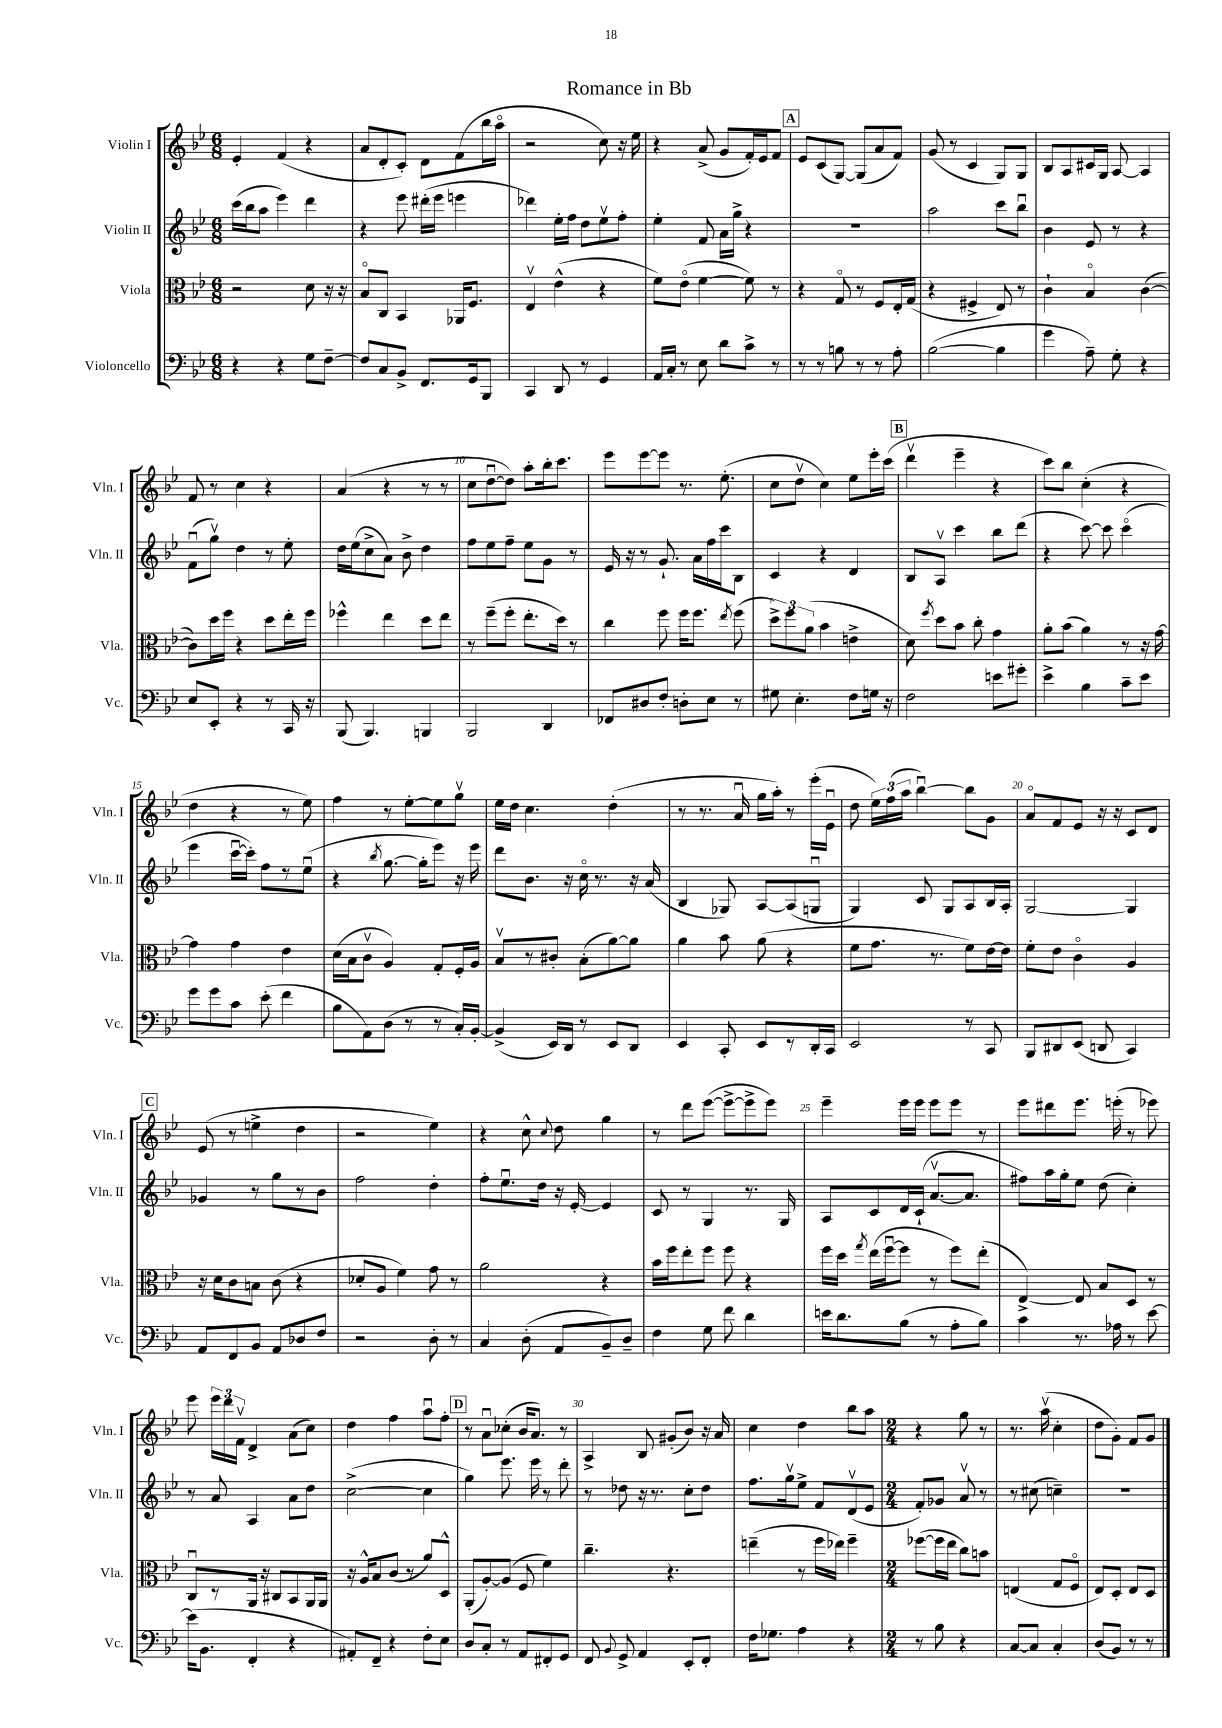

**kern	**kern	**kern	**kern
*part4	*part3	*part2	*part1
*staff4	*staff3	*staff2	*staff1
*I"Violoncello	*I"Viola	*I"Violin II	*I"Violin I
*I'Vc.	*I'Vla.	*I'Vln. II	*I'Vln. I
*clefF4	*clefC3	*clefG2	*clefG2
*k[b-e-]	*k[b-e-]	*k[b-e-]	*k[b-e-]
*M6/8	*M6/8	*M6/8	*M6/8
=1	=1	=1	=1
4r	2r	(16ccc\LL	4e-'/
.	.	16bb-\J	.
.	.	8aa\J	.
4r	.	4eee-\)	(4f/
8G\L	8d\	4ddd\	4r
[8F~\J	16r	.	.
.	16r	.	.
=2	=2	=2	=2
8F/L]	8B-/L	4r	8a/L
8C/	8C/J	.	8d'/
8BB-^/J	4BB-/	8eee-\	8c'/J)
8.FF/L	.	(16ddd#X'\LL	8d\L
.	.	16eee-\JJ	.
.	16AA-X/KL	4eeen\	(8f\
16GG/k	8.F/J	.	.
8BBB-/J	.	.	16bb-\L
.	.	.	16aa\JJ
=3	=3	=3	=3
4CC/	4E-v/	4ddd-X\)	2r
8DD/	(4e-^^\	16ee-'\LL	.
.	.	16ff\JJ	.
8r	.	8dd\L	.
4GG/	4r	8ee-v\	8cc\)
.	.	8ff'\J	16r
.	.	.	16ee-\
=4	=4	=4	=4
16AA/LL	8f\L)	4ee-'\	4r
16C'/JJ	.	.	.
8r	(8e-\J	.	.
8E-\	[4f\	8f/	(8a^/
8d\L	.	16a\LL	8g/L
.	.	16gg^\JJ	.
8c^\J	8f\])	4r	16f'/L)
.	.	.	16e-/J
8r	8r	.	8f/J
!!LO:REH:place=s1:t=A
=5	=5	=5	=5
8r	4r	2.r	8e-/L
8r	.	.	(8c/
8Bn\	8G/	.	[8G/J)
8r	8r	.	(8G/L]
8r	8F/L	.	8a/
8A'\	16E-'/L	.	8f/J)
.	(16G/JJ	.	.
=6	=6	=6	=6
([2B-\	4r	2aa\	(8g/
.	.	.	8r
.	4F#X^/	.	4c/
4B-\]	8E-/)	8ccc\L	8G/L)
.	8r	8bb-u\J	8G/J
=7	=7	=7	=7
4g\	4c`\	4b-\	8B-/L
.	.	.	8A/
8A~\)	4B-/	8e-/	16c#X/L
.	.	.	16G/JJ
8G'\	.	8r	[8A/
4r	([4c\	4r	4A/]
!!LO:LB:g=z
=8	=8	=8	=8
8E-/L	8c\L])	(8fu\L	8f/
8EE-'/J	16dd\L	8ggv\J)	8r
.	16ff\JJ	.	.
4r	4r	4dd\	4cc\
8r	8dd\L	8r	4r
16CC/	16ee-'\L	8ee-'\	.
16r	16ff\JJ	.	.
=9	=9	=9	=9
(8BBB-/	4ff-X^^\	16dd\LL	(4a/
.	.	(16ee-\J	.
4.BBB-/)	.	8cc^\	.
.	4ee-\	8a\J)	4r
.	.	8b-^\	.
4BBBn/	8dd\L	4dd\	8r
.	8ee-\J	.	8r
=10	=10	=10	=10
2BBB-/	8r	8ff\L	8cc\L
.	(8ff~\L	8ee-\	[8ddu\
.	8ff'\J	8ff~\J	8dd\J])
.	8.ee-'\L	8ee-\L	8aa'\L
4DD/	.	8g\J	16bb-'\k
.	16dd\Jk)	.	8.ccc\J
.	8r	8r	.
=11	=11	=11	=11
8FF-X/L	4cc\	16e-/	8eee-\L
.	.	16r	.
8D#X/	.	8r	[8eee-\
8F'/J	8ff\	8.g`/	8eee-\J]
8Dn'\L	16ff\KL	.	8.r
.	8.ff\J	16a\LL	.
8E-\J	.	16ff\	.
.	.	16ccc\J	(8.ee-'\
.	8qee-/	.	.
8r	(8ff\	8B-\J	.
=12	=12	=12	=12
8G#X\	12dd^\L)	4c/	8cc\L
.	12ff\	.	.
4.E-'\	.	.	8ddv\J
.	(12a\J	.	.
.	4b-\	4r	4cc\)
8F\L	4en^\	4d/	8ee-\L
16Gn\Jk	.	.	16eee-'\L
16r	.	.	(16ccc\JJ
!!LO:REH:place=s1:t=B
=13	=13	=13	=13
2F\	8d\)	8B-/L	4dddv\
.	8qff/	.	.
.	8dd\L	8Av/J	.
.	8b-\J	4ccc\	4eee-~\
.	8cc'\	.	.
8en\L	4g\	8bb-\L	4r
8g#X'\J	.	(8ddd\J	.
=14	=14	=14	=14
4e-^\	8a'\L	4r	8ccc\L)
.	(8b-\J	.	8bb-\J
4B-\	4a\)	[8ccc\)	(4cc'\
.	.	8ccc\]	.
8c~\L	8r	(4ccc\	4r
8e-\J	16r	.	.
.	[16g\	.	.
!!LO:LB:g=z
=15	=15	=15	=15
8g\L	4g\]	4eee-\	4dd\
8g\	.	.	.
8c\J	4g\	[16cccu\LL	4r
.	.	16ccc'\JJ])	.
(8e-'\	.	8ff\L	.
4f\	4e-\	8r	8r
.	.	(8ee-u\J	8ee-\)
=16	=16	=16	=16
8B-\L	(16d\LL	4r	4ff\
.	16B-\J	.	.
8AA\)	8cv\J	.	.
.	.	8qbb-/	.
(8D\J	4A/)	[8.gg\	8r
8r	.	.	[8ee-'\L
.	.	16gg'\KL]	.
8r	8G'/L	8eee-\J)	8ee-\]
16C'/LL)	16F'/L	16r	8ggv\J
[16BB-'/JJ	16A/JJ	16eee-\	.
=17	=17	=17	=17
(4BB-^/]	8B-v/L	8ddd\L	16ee-\LL
.	.	.	16dd\JJ
.	8r	8.b-\J	4.cc\
16EE-/LL)	8c#X'/J	.	.
16DD/JJ	.	16r	.
8r	(8B-'\L	16cc\	.
.	.	8.r	.
8EE-/L	[8a\)	.	(4dd'\
8DD/J	8a\J]	16r	.
.	.	(16a/	.
=18	=18	=18	=18
4EE-/	4a\	4B-/	8r
.	.	.	8.r
8CC'/	8b-\	8G-X/)	.
.	.	.	16au/
8EE-/L	(8a\	[8A/L	16gg\LL
.	.	.	16aa'\JJ)
8r	4r	(8A/]	8r
16DD'/L	.	8Gnu/J	(16eee-'\LL
16CC/JJ	.	.	16e-u\JJ
=19	=19	=19	=19
2EE-/	8f\L	4G/)	8dd\
.	8.g\J	.	24ee-\LL)
.	.	.	(24ff\
.	.	.	24aa\JJ
.	.	8c/	[4bb-u\)
.	8.r	.	.
.	.	8G/L	.
8r	8f\L)	8A/	8bb-\L]
8CC/	[16e-\L	16B-/L	8g\J
.	16e-\JJ]	16A'/JJ	.
=20	=20	=20	=20
8BBB-/L	8f'\L	[2G/	8a/L
8DD#X/	8e-\J	.	8f/
(8EE-/J	4c\	.	8e-/J
8DDn/	.	.	16r
.	.	.	16r
4CC/)	4A/	4G/]	8c/L
.	.	.	8d/J
!!LO:LB:g=z
!!LO:REH:place=s1:t=C
=21	=21	=21	=21
8AA/L	16r	4g-X/	(8e-/
.	16d\KL	.	.
8FF/	8c\	.	8r
8BB-/J	8Bn\J	8r	4een^\
8AA/L	(8c\	8gg\L	.
8D-X/	4r	8r	4dd\
8F/J	.	8b-\J	.
=22	=22	=22	=22
2r	8d-X'/L	2ff\	2r
.	8A/J	.	.
.	4f\)	.	.
8D'\	8g\	4dd'\	4ee-\)
8r	8r	.	.
=23	=23	=23	=23
4C/	2a\	8ff'\L	4r
.	.	8.ee-u\	.
(8D'\	.	.	8cc^^\
.	.	16dd\Jk	.
.	.	.	8qqcc/
8AA/L	.	16r	8dd\
.	.	[16e-'/	.
8BB-~/)	4r	4e-/]	4gg\
8D~/J	.	.	.
=24	=24	=24	=24
4F\	16b-\LL	8c/	8r
.	16ff\J	.	.
.	8ee-'\	8r	8ddd\L
8G\	8ff\J	4G/	([8eee-\J
8f\	8ff\	.	8eee-^\L_
4d\	4r	8.r	8eee-^\]
.	.	.	8eee-\J)
.	.	16G/	.
=25	=25	=25	=25
16en\KL	16ff\LL	8A/L	4eee-~\
8.d\	16dd\JJ	.	.
.	8qgg/	.	.
.	(16ee-\LL	8c/	.
.	[16ffu\J	.	.
(8B-\J	8ff\J]	16d/L	16eee-\LL
.	.	(16c`/JJ	16eee-\JJ
8r	8r	[8.av/L	8eee-\L
8A'\L	8ff\L)	.	8eee-\J
.	.	8.a/J]	.
8B-\J)	(8ee-'\J	.	8r
=26	=26	=26	=26
4c\	[4E-^/)	8ff#X\L)	8eee-\L
.	.	16aa\L	8ddd#X\
.	.	16gg'\J	.
8.r	8E-/]	8ee-\J	8.eee-\J
.	8B-/L	(8dd\	.
16A-X\	.	.	(16eeen'\
8r	8D/J	4cc'\)	8r
[8e-\	8r	.	8eee-X\)
!!LO:LB:g=z
=27	=27	=27	=27
(16e-\KL]	8Cu/L	8r	8eee-\
8.BB-\J	.	.	.
.	8r	8a/	24eee-\LL
.	.	.	24ddd\
.	.	.	24fv\JJ
4FF'/	16AA/Jk	4A/	4d^/
.	16r	.	.
.	8C#X/L	.	.
4r	8BB-/	8a\L	(8a\L
.	16AA/L	8dd\J	8cc\J)
.	16AA/JJ	.	.
=28	=28	=28	=28
8AA#X'/L)	16r	([2cc^\	4dd\
.	16A^^/KL	.	.
8FF~/J	8B-/	.	.
4r	(8c/J	.	4ff\
.	8r	.	.
8F'\L	8a/L)	4cc\]	8aau\L
8E-\J	8D^^/J	.	8ff'\J
!!LO:REH:place=s1:t=D
=29	=29	=29	=29
8D/L	(8AA'/L	4gg\)	8r
8C'/J	[8A'/)	.	8au\L
8r	(8A/J]	8.eee-\	(8cc-X'\J
8AA/L	8F/	.	16b-/KL
.	.	16eee-\	8.a/J)
8FF#X'/	4f\)	8r	.
8GG/J	.	8ddd'\	8r
=30	=30	=30	=30
8FF/	4.cc~\	8r	4A^/
8qqBB-/	.	.	.
8GG^/	.	8dd-X\	.
4AA/	.	16r	8B-/
.	.	8.r	.
.	4.r	.	(8g#X'/L
8EE-'/L	.	8cc'\L	8b-/J)
8FF'/J	.	8dd-\J	16r
.	.	.	16a/
=31	=31	=31	=31
16F\KL	(4een~\	8.ff\L	4cc\
8.G-X\J	.	.	.
.	.	16ggv\k	.
4A\	8r	8ee-^\J	4dd\
.	16ff\LL	8f/L	.
.	16ee-X\JJ)	.	.
4r	4ff~\	(8dv/	8bb-\L
.	.	8e-/J	8aa\J
=32	=32	=32	=32
*M2/4	*M2/4	*M2/4	*M2/4
8r	([8ff-X\L	8f'/L)	4r
8B-\	16ff-\L]	8g-X/J	.
.	16ee-\JJ	.	.
4r	8cc\L)	8av/	8gg\
.	8bn\J	8r	8r
=33	=33	=33	=33
[8C/L	(4En/	8r	8.r
8C/J]	.	(8cc#X\	.
.	.	.	(16aav\
4C'/	8G/L	4ccn~\)	4cc'\
.	8F/J	.	.
=34	=34	=34	=34
(8D/L	8E-/L)	2r	8dd\L
8BB-/J)	8D'/J	.	8g'\J)
8r	8E-/L	.	8f/L
8r	8D/J	.	8g/J
==	==	==	==
*-	*-	*-	*-
